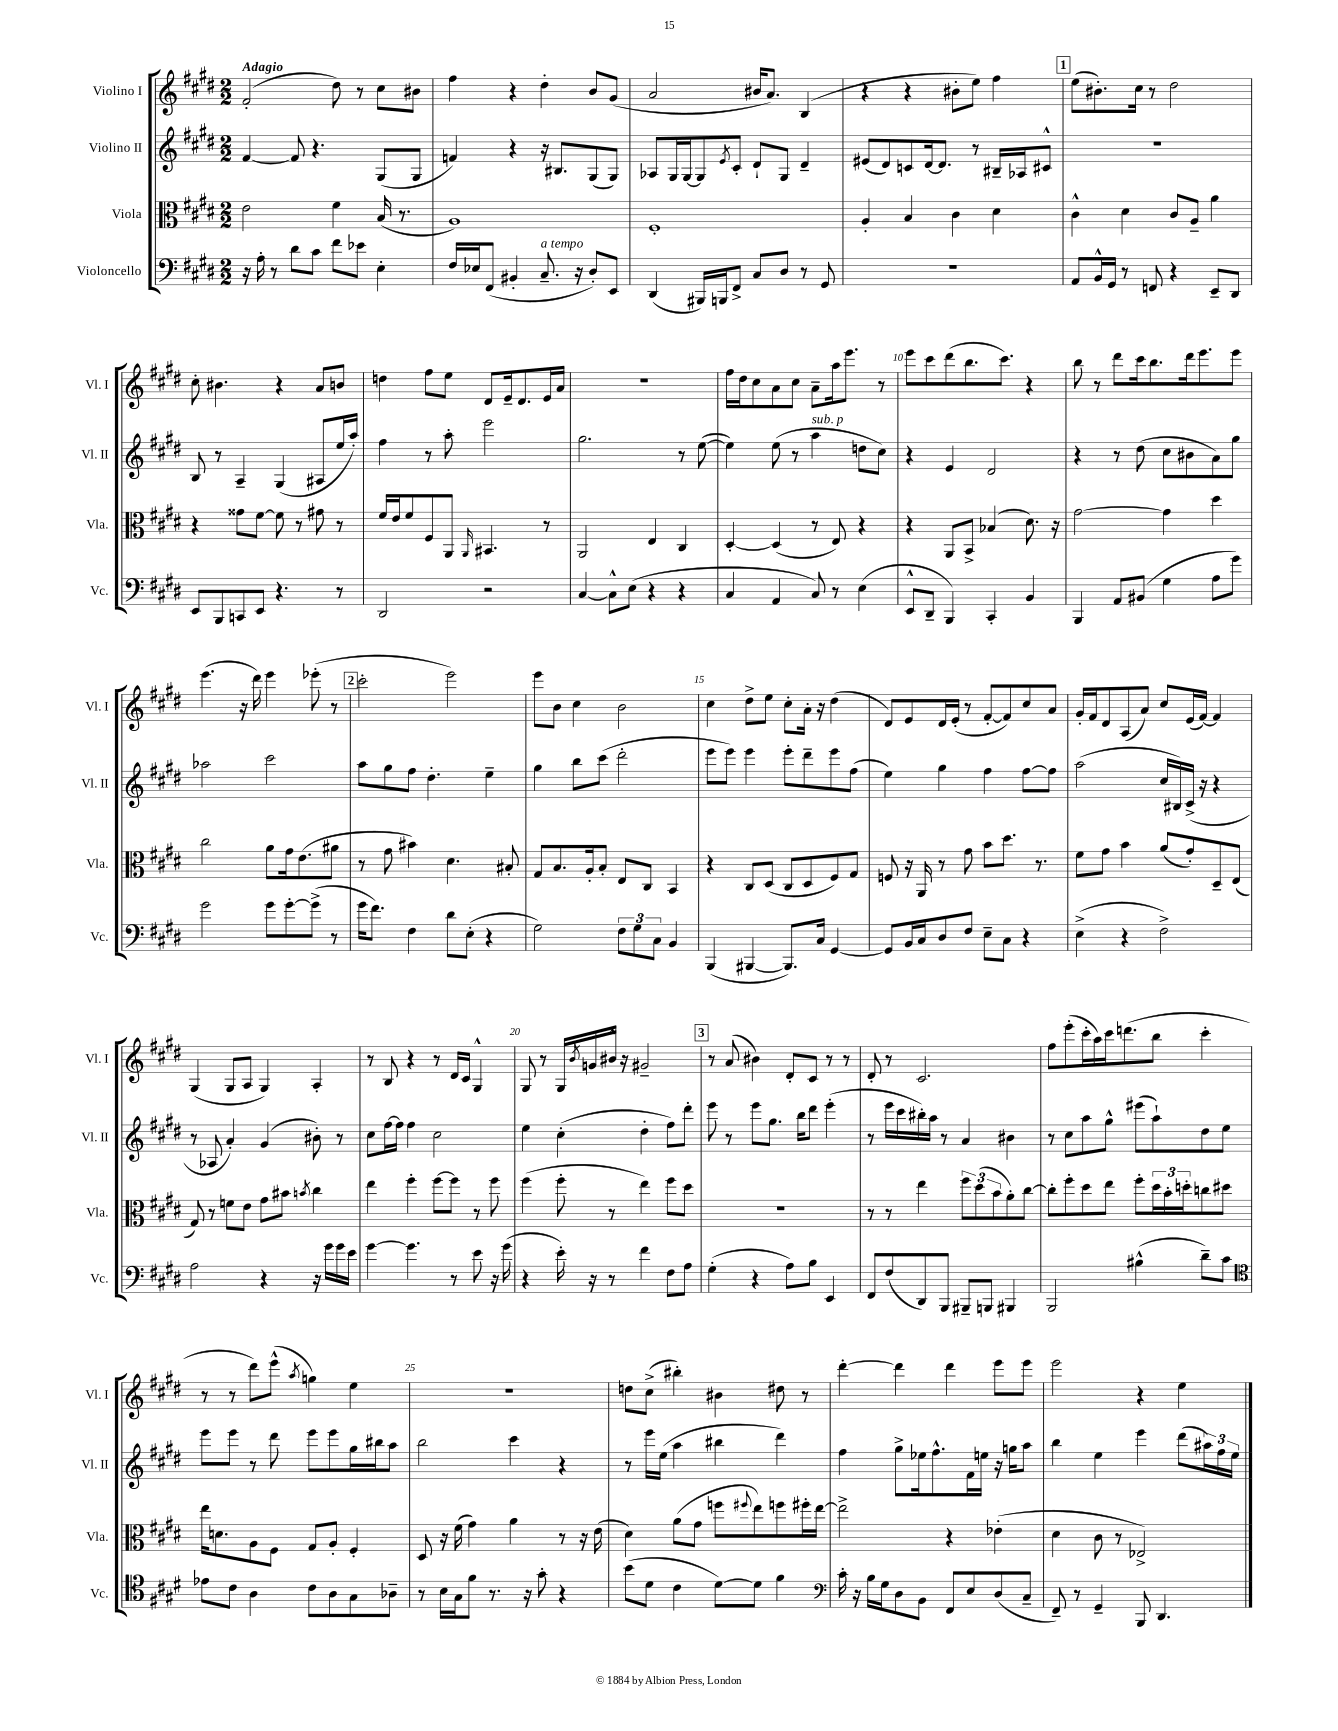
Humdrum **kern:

**kern	**kern	**kern	**kern
*staff4	*staff3	*staff2	*staff1
*clefF4	*clefC3	*clefG2	*clefG2
*k[f#c#g#d#]	*k[f#c#g#d#]	*k[f#c#g#d#]	*k[f#c#g#d#]
*M2/2	*M2/2	*M2/2	*M2/2
16r	2e	[4f#	(2f#'
16A'	.	.	.
8r	.	.	.
8d#	.	8f#]	.
8c#	.	4.r	.
8f#	4f#	.	8dd#)
8e-	.	.	8r
4E'	(16B	(8G#	8cc#
.	8.r	.	.
.	.	8G#	8b#
=	=	=	=
16F#	1A)	4f)	4ff#
16E-	.	.	.
(8FF#	.	.	.
4BB#'	.	4r	4r
8.C#~	.	16r	4dd#'
.	.	8.B#	.
16r	.	.	.
8D#')	.	(8G#	8b
8EE	.	8G#)	(8g#
=	=	=	=
(4DD#	1F#'	8A-	2a
.	.	16G#	.
.	.	[16G#	.
16BBB#)	.	8G#]	.
16BBB	.	.	.
.	.	8qe	.
8FF#^	.	8c#'	.
8C#	.	8d#`	16b#
.	.	.	8.a)
8D#	.	8G#	.
8r	.	4d#~	(4B
8GG#	.	.	.
=	=	=	=
1r	4A'	(8e#	4r
.	.	8d#)	.
.	4B	8c	4r
.	.	[16d#	.
.	.	8.d#]	.
.	4c#	.	8b#'
.	.	8r	8ee)
.	4d#	16B#~	4ff#
.	.	16A-	.
.	.	8c#^^	.
=	=	=	=
8AA	4c#^^	1r	(8ee
16BB^^	.	.	8.b#')
16GG#	.	.	.
8r	4d#	.	.
.	.	.	16cc#
8FF	.	.	8r
4r	8c#	.	2dd#
.	8A~	.	.
8EE~	4a	.	.
8DD#	.	.	.
=	=	=	=
8EE	4r	8B	8cc#'
8BBB	.	8r	4.b#
8CC	8g##	4A~	.
8EE	[8f#	.	.
4.r	8f#]	(4G#	4r
.	8r	.	.
.	8g#	8A#	8a
8r	8r	16ee	8b
.	.	16aa')	.
=	=	=	=
2DD#	16f#	4ff#	4dd
.	16e	.	.
.	8f#	.	.
.	8F#	8r	8ff#
.	8AA	8aa'	8ee
.	16qqAA	.	.
2r	4.BB#	2eee	8d#
.	.	.	16e~
.	.	.	8.d#
.	8r	.	16e
.	.	.	16a
=	=	=	=
[4C#	2AA	2.gg#	1r
8C#^^]	.	.	.
(8E	.	.	.
4r	4E	.	.
4r	4C#	8r	.
.	.	([8ee	.
=	=	=	=
4C#	[4D#'	4ee])	16ff#
.	.	.	16dd#
.	.	.	8cc#
4AA	(4D#]	(8ee	8a
.	.	8r	8cc#
8C#)	8r	4aa	8a~
8r	8E)	.	16aa
.	.	.	8.eee
(4E	4r	8dd	.
.	.	8cc#)	8r
=	=	=	=
8EE^^	4r	4r	8eee
8DD#~	.	.	8ccc#
4BBB)	8AA	4e	(8ddd#
.	8BB^	.	8.bb
4CC#'	(4B-	2d#	.
.	.	.	8.ccc#)
4BB	8.d#)	.	4r
.	16r	.	.
=	=	=	=
4BBB	[2g#	4r	8bb
.	.	.	8r
8AA	.	8r	8ddd#
(8BB#	.	(8dd#	16ccc#
.	.	.	8.bb
4G#	4g#]	8cc#	.
.	.	8b#	16ddd#
.	.	.	8.eee
8A	4dd#	8a)	.
8g#)	.	8gg#	8eee
=	=	=	=
2g#	2cc#	2aa-	(4.eee
.	.	.	16r
.	.	.	16ddd#)
8g#	8a	2ccc#	4eee
[8g#'	16g#	.	.
.	(8.e	.	.
(8g#^]	.	.	(8eee-'
8r	8a#	.	8r
=	=	=	=
16g#	8r	8aa	2ccc#'
8.f#)	.	.	.
.	8g#	8gg#	.
4F#	4b#)	8ff#	.
.	.	4.dd#'	.
8d#	4.d#	.	2eee)
(8E'	.	.	.
4r	.	4ee~	.
.	8B#'	.	.
=	=	=	=
2G#)	8G#	4gg#	8eee
.	8.B	.	8b
.	.	8bb	4cc#
.	16A'	.	.
.	8B'	(8ccc#	.
12F#	8E	2ddd#'	2b
12G#	.	.	.
.	8C#	.	.
12C#	.	.	.
4BB	4BB	.	.
=	=	=	=
(4BBB	4r	8eee	4cc#
.	.	8eee)	.
[4BBB#	8C#	4eee	8dd#^
.	(8D#	.	8ee
8.BBB#])	8C#	8eee'	8cc#'
.	8D#	8ddd#~	16a'
16C#	.	.	16r
[4GG#	8F#)	8eee	(4dd#
.	8G#	(8ff#	.
=	=	=	=
8GG#]	8F	4ee)	8d#)
16BB	16r	.	8e
16C#	16AA	.	.
8D#	8r	4gg#	16d#
.	.	.	(16e'
8F#	8g#	.	8r
8E~	8b	4ff#	[8f#'
8C#	8.dd#	.	8f#])
4r	.	[8ff#	8cc#
.	8.r	.	.
.	.	8ff#]	8a
=	=	=	=
(4E^	8f#	(2aa	16g#'
.	.	.	16f#
.	8g#	.	8d#
4r	4b	.	(8A
.	.	.	8a)
2F#^)	(8a	16cc#	8cc#
.	.	16B#)	.
.	8g#')	(16c#^	(16e
.	.	16r	[16f#)
.	8D#~	4r	4f#]
.	(8E	.	.
=	=	=	=
2A	8G#)	8r	(4G#
.	8r	8A-	.
.	8f	4a')	8G#
.	8e	.	8A
4r	8g#	(4g#	4G#)
.	8b#	.	.
.	8qb	.	.
16r	4cc#	8b#')	4A'
16g#	.	.	.
16g#	.	8r	.
16e	.	.	.
=	=	=	=
[4g#	4ee	8cc#	8r
.	.	[16ff#	8B
.	.	16ff#]	.
4.g#]	4ff#'	4ff#	4r
.	[8ff#	2cc#	8r
8r	8ff#]	.	16d#
.	.	.	16c#
8e	8r	.	4G#^^
16r	8ff#	.	.
(16g#	.	.	.
=	=	=	=
4r	(4ff#	4ee	8G#
.	.	.	8r
16e')	8ff#'	(4cc#'	16G#
.	.	.	8qb
16r	.	.	16g
8r	8r	.	16b#^^
.	.	.	16r
4f#	4ee)	4dd#'	2g#~
8F#	8ff#	8ff#)	.
8A	8dd#	8ddd#'	.
=	=	=	=
(4G#'	1r	8eee	8r
.	.	8r	(8a
4r	.	8eee	4b#)
.	.	8.gg#	.
8A)	.	.	8d#'
.	.	16bb	.
8B	.	8ddd#	8c#
4EE	.	(4eee'	8r
.	.	.	8r
=	=	=	=
8FF#	8r	8r	8d#'
(8F#	8r	16eee	8r
.	.	16ccc#	.
8DD#)	4ee	16bb#')	2.c#
.	.	16aa	.
8BBB	.	8r	.
8BBB#~	12ff#	4a	.
.	(12dd#	.	.
8BBB	.	.	.
.	12b	.	.
4BBB#	8a')	4b#	.
.	[8cc#	.	.
=	=	=	=
2BBB	8cc#']	8r	8ff#
.	8ff#'	8cc#	(8eee'
.	8dd#	8aa	16ccc#'
.	.	.	16aa)
.	8ee	8gg#^^	16ccc#
.	.	.	(8.ddd
(4B#^^	8ff#'	(8eee#	.
.	24dd#	8aa`)	8bb
.	24b'	.	.
.	24dd'	.	.
8d#~)	8cc	8dd#	4ccc#'
8c#	8dd#	8ee	.
=	=	=	=
*clefC4	*	*	*
8e-	16ee	8eee	8r
.	8.d	.	.
8c#	.	8eee	8r
4A	8A	8r	8ddd#)
.	8F#	8ddd#	(8eee^^
.	.	.	8qaa
8c#	8G#	8eee	4gg)
8A	8A'	8eee	.
8G#	4F#'	16gg#	4ee
.	.	16bb#	.
8A-~	.	8aa	.
=	=	=	=
8r	8D#	2bb	1r
16B	16r	.	.
16G#	(16f#	.	.
8f#	4g#)	.	.
8.r	.	.	.
.	4a	4ccc#	.
16r	.	.	.
8g#'	.	.	.
4r	8r	4r	.
.	16r	.	.
.	(16e	.	.
=	=	=	=
(8b	4d#)	8r	8dd
8d#	.	16eee	(8cc#^
.	.	(16ee	.
4c#	(8a	4aa	4bb#')
.	8g#	.	.
[8d#)	8ff	4bb#	4b#
.	8qqff#	.	.
8d#]	8ee)	.	.
4f#	8ff	4ddd#)	8dd#
.	16ff#'	.	8r
.	[16ee	.	.
=	=	=	=
*clefF4	*	*	*
16c#'	2ee^]	4ff#	[4ddd#'
16r	.	.	.
16B	.	.	.
16G#	.	.	.
8D#	.	8gg#^	4ddd#]
8BB	.	16ee-	.
.	.	8.ff#^^	.
8FF#	4r	.	4ddd#
8E	.	16f#	.
.	.	16ee	.
(8D#	(4e-'	16r	8eee
.	.	16gg	.
8C#~	.	8aa	8eee
=	=	=	=
8FF#~)	4d#	4bb	2eee
8r	.	.	.
4GG#~	8c#	4ee	.
.	8r	.	.
8BBB	2E-^)	4eee	4r
4.DD#	.	.	.
.	.	(8ddd#	4ee
.	.	24aa#)	.
.	.	24ff#	.
.	.	24ee	.
==	==	==	==
*-	*-	*-	*-
